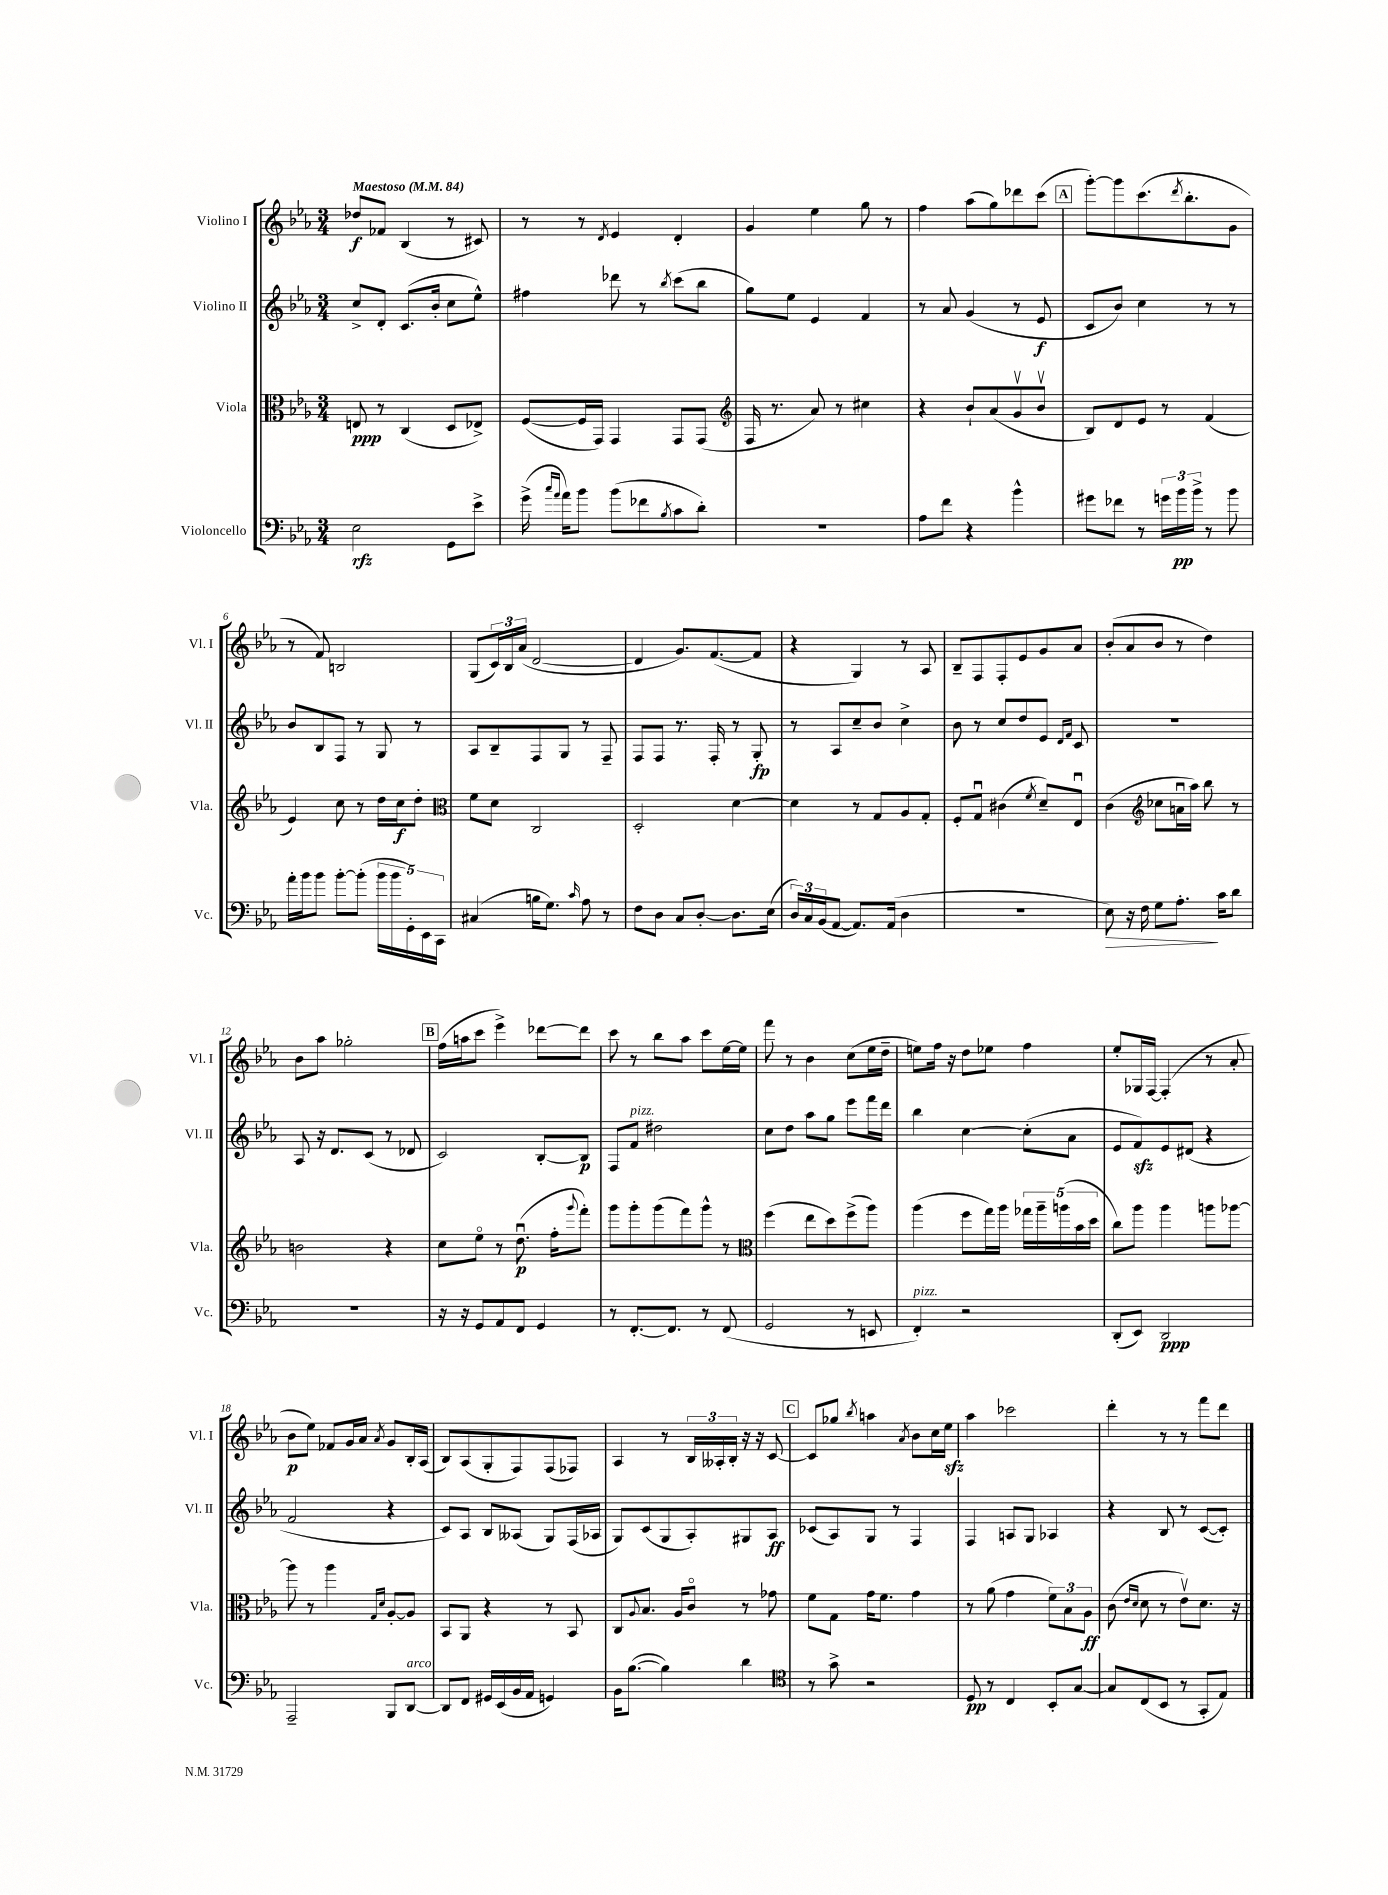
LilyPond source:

<<
\new StaffGroup <<
\new Staff = "s0" \with { instrumentName = "Violino I" shortInstrumentName = "Vl. I" } {
    \clef treble \key ees \major \numericTimeSignature \time 3/4 \tempo "Maestoso" 4 = 84
    des''8\f fes'8 bes4( r8 cis'8) |
    r8 r8 \acciaccatura { d'8 } ees'4 d'4-. |
    g'4 ees''4 g''8 r8 |
    f''4 aes''8( g''8) des'''8 c'''8( |
    \mark \markup { \box "A" } g'''8~-.) g'''8 c'''8.( \acciaccatura { d'''8 } bes''8.-. g'8 |
    r8 f'8) b2 |
    g8( \tuplet 3/2 { c'16) bes16 aes'16( } d'2~ |
    d'4 g'8.) f'8.~( f'8 |
    r4 g4) r8 aes8 |
    bes8-- f8 f8-. ees'8 g'8 aes'8 |
    bes'8-.( aes'8 bes'8 r8 d''4) |
    bes'8 aes''8 ges''2-. |
    \mark \markup { \box "B" } f''16( a''16 c'''8 ees'''4->) des'''8~ des'''8 |
    c'''8 r8 bes''8 aes''8 c'''8 ees''16~ ees''16 |
    f'''8 r8 bes'4 c''8( ees''16 d''16-- |
    e''8) f''16 r16 d''8 ees''8 f''4 |
    ees''8-. ges16 f16~ f4-.( r8 aes'8-. |
    bes'8\p ees''8) fes'8 g'16 aes'16 \acciaccatura { aes'8 } g'8 bes16-. aes16( |
    bes8) aes8( g8-. f8) f8( fes8) |
    aes4 r8 \tuplet 3/2 { bes16 aeses16-. bes16-. } r16 r16 c'8~ |
    \mark \markup { \box "C" } c'8 ges''8 \acciaccatura { bes''8 } a''4 \acciaccatura { aes'8 } bes'8 c''16 ees''16\sfz |
    aes''4 ces'''2 |
    d'''4-. r8 r8 f'''8 d'''8 \bar "|." |
}
\new Staff = "s1" \with { instrumentName = "Violino II" shortInstrumentName = "Vl. II" } {
    \clef treble \key ees \major \numericTimeSignature \time 3/4
    c''8-> d'8-. c'8.( bes'16-. c''8 ees''8-^) |
    fis''4 des'''8 r8 \acciaccatura { bes''8 } c'''8( bes''8 |
    g''8) ees''8 ees'4 f'4 |
    r8 aes'8 g'4( r8 ees'8\f |
    \mark \markup { \box "A" } c'8 bes'8) c''4 r8 r8 |
    bes'8 bes8 f8 r8 g8 r8 |
    aes8 bes8-- f8 g8 r8 f8-- |
    f8 f8 r8. f16-. r8 g8-.\fp |
    r8 aes8 c''8-- bes'8 c''4-> |
    bes'8 r8 c''8 d''8 ees'8 \grace { d'16 f'16 } c'8 |
    R2. |
    aes8 r16 d'8. c'8( r8 des'8 |
    \mark \markup { \box "B" } c'2) bes8~-. bes8\p |
    f8 f'8^\markup { \italic "pizz." } dis''2 |
    c''8 d''8 aes''8 g''8 ees'''8 f'''16 d'''16 |
    bes''4 c''4~ c''8-.( aes'8 |
    ees'8 f'8\sfz) ees'8 dis'8( r4 |
    f'2 r4 |
    c'8) aes8 bes8 aeses8( g8) f16( aes16 |
    g8) c'8( g8 aes8-.) gis8 aes8\ff |
    \mark \markup { \box "C" } ces'8( aes8) g8 r8 f4 |
    f4 a8 g8 aes4 |
    r4 bes8 r8 c'8~( c'8-.) \bar "|." |
}
\new Staff = "s2" \with { instrumentName = "Viola" shortInstrumentName = "Vla." } {
    \clef alto \key ees \major \numericTimeSignature \time 3/4
    e8\ppp r8 c4( d8 ees8->) |
    f8~( f16 g,16) g,4 g,8 g,8( |
    \clef treble f16 r8. aes'8) r8 cis''4 |
    r4 bes'8-! aes'8( g'8\upbow bes'8\upbow |
    \mark \markup { \box "A" } bes8) d'8 ees'8 r8 f'4( |
    ees'4) c''8 r8 d''16 c''16\f d''8-. |
    \clef alto f'8 d'8 c2 |
    d2-. d'4~ |
    d'4 r8 g8 aes8 g8-. |
    f8-. g8\downbow cis'4( \acciaccatura { f'8 } d'8--) ees8\downbow |
    c'4( \clef treble ces''8 a'16\downbow aes''16) bes''8 r8 |
    b'2 r4 |
    \mark \markup { \box "B" } c''8 ees''8\flageolet r8 d''8.\downbow\p( f''16-. \appoggiatura { g'''8 } f'''8-.) |
    g'''8 g'''8-. g'''8( f'''8) g'''8-^ r8 |
    \clef alto f''4( ees''8 d''8) f''8->( aes''8) |
    aes''4( f''8 g''16) aes''16 \tuplet 5/4 { ges''16 aes''16-- a''16( bes'16 d''16 } |
    c''8) aes''8 aes''4 a''8 aes''8~ |
    aes''8 r8 aes''4 \grace { g16 d'16 } aes8~-. aes8 |
    bes,8 aes,8 r4 r8 bes,8 |
    c8 \appoggiatura { aes8 } bes8. aes16 c'8\flageolet r8 ges'8 |
    \mark \markup { \box "C" } f'8 g8 g'16 f'8. g'4 |
    r8 aes'8( g'4 \tuplet 3/2 { f'8) bes8 aes8\ff } |
    c'8( \grace { ees'16 d'16 } d'8 r8 ees'8\upbow) d'8. r16 \bar "|." |
}
\new Staff = "s3" \with { instrumentName = "Violoncello" shortInstrumentName = "Vc." } {
    \clef bass \key ees \major \numericTimeSignature \time 3/4
    ees2\rfz g,8 ees'8-> |
    g'16->( \grace { c''16 aes'16 } aes'16) bes'8 bes'8( fes'8 \acciaccatura { bes8 } c'8 d'8-.) |
    R2. |
    aes8 f'8 r4 bes'4-^ |
    \mark \markup { \box "A" } gis'8 fes'8 r8 \tuplet 3/2 { g'16 bes'16\pp bes'16-> } r8 bes'8 |
    aes'16-. bes'16 bes'8 bes'8~-. bes'8-.( \tuplet 5/4 { bes'16 bes'16 g,16-.) ees,16 c,16 } |
    cis4( b16 g8.) \grace { c'16 } aes8 r8 |
    f8 d8 c8 d8~-. d8. ees16( |
    \tuplet 3/2 { d16) c16 bes,16( } aes,8~ aes,8.) aes,16( d4 |
    R2. |
    ees8\>) r16 f16 g8 aes8.-.\! c'16 d'8 |
    R2. |
    \mark \markup { \box "B" } r16 r16 g,8 aes,8 f,8 g,4 |
    r8 f,8.~-. f,8. r8 f,8( |
    g,2 r8 e,8 |
    f,4-.^\markup { \italic "pizz." }) r2 |
    d,8-.( ees,8) d,2\ppp |
    aes,,2-- bes,,8 d,8~^\markup { \italic "arco" } |
    d,8 f,8 gis,16 ees,16( bes,16 aes,16 g,4) |
    bes,16 bes8.~( bes4) d'4 |
    \mark \markup { \box "C" } \clef tenor r8 g'8-> r2 |
    d8\pp r8 c4 bes,8-. g8~ |
    g8 c8( bes,8 r8 g,8-. ees8) \bar "|." |
}
>>
>>
